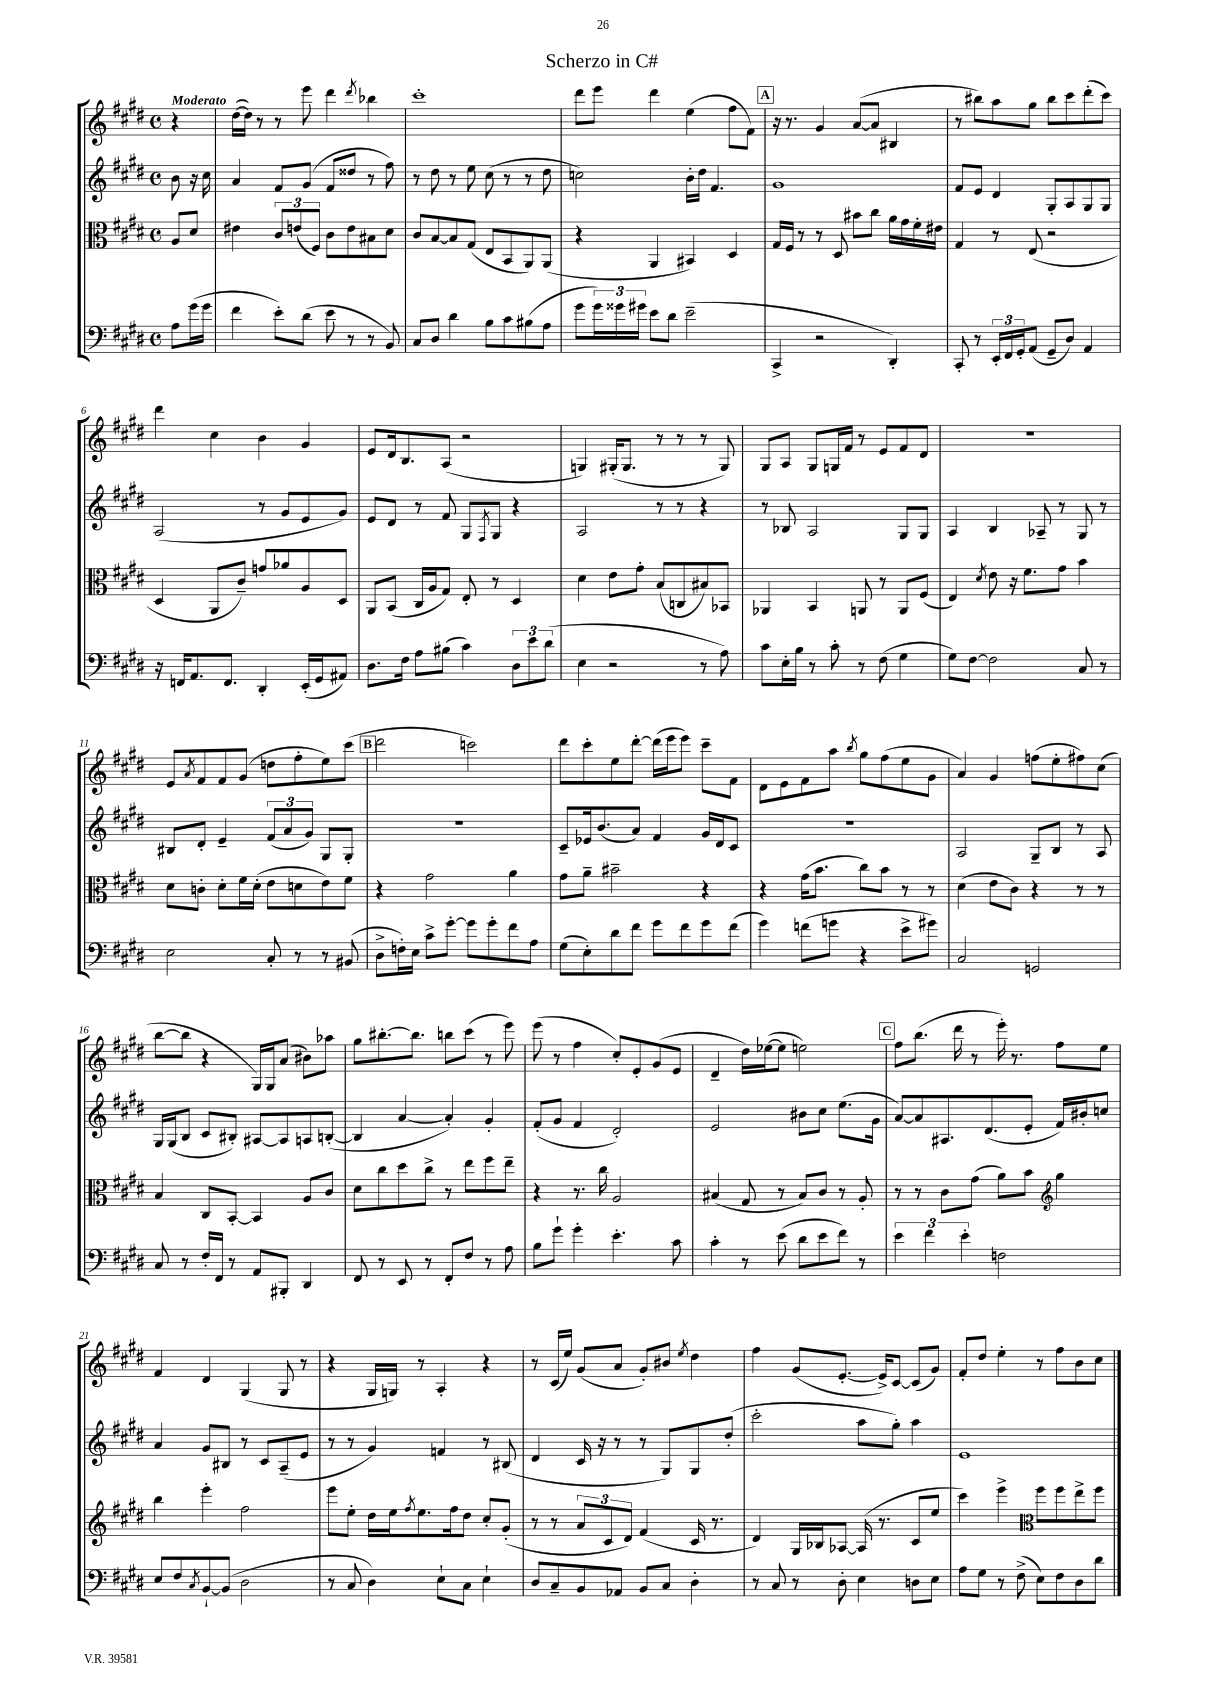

**kern	**kern	**kern	**kern
*staff4	*staff3	*staff2	*staff1
*clefF4	*clefC3	*clefG2	*clefG2
*k[f#c#g#d#]	*k[f#c#g#d#]	*k[f#c#g#d#]	*k[f#c#g#d#]
*M4/4	*M4/4	*M4/4	*M4/4
*met(c)	*met(c)	*met(c)	*met(c)
8A	8A	8b	4r
(16g#	8d#	16r	.
16g#	.	16cc#	.
=	=	=	=
4f#	4e#	4a	([16dd#
.	.	.	16dd#])
.	.	.	8r
8e')	12c#	8f#	8r
.	(12e	.	.
(8d#	.	(8g#	8eee
.	12F#)	.	.
8e	8c#	8f#	4ddd#
8r	8e	8dd##	.
.	.	.	8qddd#
8r	8B#	8r	4bb-
8BB)	8d#	8ff#)	.
=	=	=	=
8C#	8c#	8r	1ccc#'
8D#	[8B	8dd#	.
4d#	8B]	8r	.
.	(8G#	8ee	.
8B	8E	(8cc#	.
8c#	8BB	8r	.
(8B#	8AA)	8r	.
8A	(8AA	8dd#	.
=	=	=	=
8g#	4r	2cc)	8ddd#
24g#)	.	.	8eee
24g##	.	.	.
24g#	.	.	.
8e	4AA	.	4ddd#
8d#	.	.	.
(2e~	4BB#)	16b'	(4ee
.	.	16dd#	.
.	.	4.f#	.
.	4D#	.	8ff#
.	.	.	8f#)
=	=	=	=
4CC#^	16G#	1g#	16r
.	16F#	.	8.r
.	8r	.	.
2r	8r	.	4g#
.	8D#	.	.
.	8b#	.	([8a
.	8cc#	.	8a]
4DD#')	16a	.	4B#
.	16g#	.	.
.	16f#'	.	.
.	16e#	.	.
=	=	=	=
8CC#'	4G#	8f#	8r
8r	.	8e	8bb#)
24EE'	8r	4d#	8aa
24FF#	.	.	.
24GG#'	.	.	.
(8AA	(8E	.	8gg#
8GG#~	2r	8G#'	8bb#
8D#)	.	8A	8ccc#
4AA	.	8G#	(8ddd#'
.	.	8G#	8ccc#)
=	=	=	=
16r	4D#	(2A	4ddd#
16FF	.	.	.
8.AA	.	.	.
.	8AA	.	4cc#
8.FF	.	.	.
.	8c#~)	.	.
4DD#'	8g	8r	4b
.	8a-	8g#	.
(16EE'	8A	8e	4g#
16GG#	.	.	.
8AA#)	8D#	8g#)	.
=	=	=	=
8.D#	8AA	8e	8e
.	(8BB	8d#	16d#
16F#	.	.	8.B
8A	16C#	8r	.
.	16A	.	.
(8B#	8G#)	8f#	(8A
4c#)	8E'	8G#	2r
.	.	8qF#	.
.	8r	8G#	.
12D#	4D#	4r	.
12e	.	.	.
(12d#	.	.	.
=	=	=	=
4E	4d#	2A	4G)
2r	8e	.	(16G#'
.	.	.	8.G#
.	8g#'	.	.
.	(8B	8r	8r
.	8C	8r	8r
8r	8B#)	4r	8r
8A)	8BB-	.	8G#)
=	=	=	=
8c#	4AA-	8r	8G#
16E'	.	8B-	8A
16B	.	.	.
8r	4BB	2A	8G#
8c#'	.	.	16G
.	.	.	16f#
8r	8AA	.	8r
(8F#	8r	.	8e
4G#	8AA	8G#	8f#
.	(8F#	8G#	8d#
=	=	=	=
8G#)	4E)	4A	1r
[8F#	.	.	.
.	8qd#	.	.
2F#]	8e	4B	.
.	16r	.	.
.	8.f#	.	.
.	.	8A-~	.
.	8g#	8r	.
8C#	4b	8G#	.
8r	.	8r	.
=	=	=	=
2E	8d#	8B#	8e
.	.	.	8qa
.	8c'	8d#'	8f#
.	8d#'	4e~	8f#
.	16f#	.	(8g#
.	(16d#'	.	.
8C#'	8e	(12f#	8dd
.	.	12a	.
8r	8d	.	8ff#'
.	.	12g#)	.
8r	8e)	8G#	8ee)
(8BB#	8f#	8G#'	(8ccc#
=	=	=	=
8D#^	4r	1r	2ddd#
16F')	.	.	.
16E	.	.	.
8c#^	2g#	.	.
[8g#'	.	.	.
8g#]	.	.	2ccc)
8g#'	.	.	.
8f#	4a	.	.
8A	.	.	.
=	=	=	=
(8G#	8g#	8c#~	8ddd#
8E')	8a~	16e-	8ccc#'
.	.	(8.b	.
8d#	2b#~	.	8ee
8f#	.	8a)	[8ddd#'
8g#	.	4f#	(16ddd#]
.	.	.	16eee
8f#	.	.	8eee)
8g#	4r	16g#	8ccc#~
.	.	16d#	.
(8f#	.	8c#	8f#
=	=	=	=
4g#)	4r	1r	8d#
.	.	.	8e
(8f	(16g#	.	8f#
.	8.b	.	.
8g	.	.	8aa
.	.	.	8qbb
4r	8cc#)	.	8gg#
.	8b	.	(8ff#
8e^	8r	.	8ee
8g#)	8r	.	8g#
=	=	=	=
2C#	(4d#	2A	4a)
.	8e	.	4g#
.	8c#)	.	.
2GG	4r	8G#~	(8ff
.	.	8B	8ee'
.	8r	8r	8ff#)
.	8r	8A	(8cc#
=	=	=	=
8C#	4B	16G#	[8bb
.	.	(16G#	.
8r	.	8B	8bb]
16F#'	8C#	8c#	4r
16FF#	.	.	.
8r	[8BB'	8B#')	.
8AA	4BB]	[8A#	16G#)
.	.	.	16G#
8BBB#'	.	8A#]	(8a
4DD#	8A	8A	8b#)
.	8c#	([8B'	8aa-
=	=	=	=
8FF#	8d#	4B]	8gg#
8r	8cc#	.	[8.bb#'
8EE	8dd#	[4a	.
.	.	.	8.bb#]
8r	8cc#^	.	.
8FF#'	8r	4a'])	8bb
8F#	8ee	.	(8ccc#
8r	8ff#	4g#'	8r
8A	8ee~	.	8eee)
=	=	=	=
8B	4r	(8f#'	(8eee
8g#`	.	8g#	8r
4g#'	8.r	4f#	4ff#
.	16cc#	.	.
4.e'	2A	2d#')	8cc#')
.	.	.	8e'
.	.	.	(8g#
8c#	.	.	8e
=	=	=	=
4c#'	(4B#	2e	4d#~
8r	8G#	.	16dd#)
.	.	.	([16ee-
(8e	8r	.	8ee-]
8d#	8B#)	8b#	2ee)
8e	8c#	8cc#	.
8f#)	8r	(8.ee	.
8r	8A'	.	.
.	.	16g#	.
=	=	=	=
6e	8r	[8a)	8ff#
.	8r	8a]	(8.bb
6f#	.	.	.
.	8c#	8.A#	.
.	.	.	16ddd#
6e'	.	.	.
.	(8g#	.	8r
.	.	(8.d#	.
2F	8a)	.	16eee')
.	.	.	8.r
.	8b	8e'	.
*	*clefG2	*	*
.	4gg#	16f#)	8ff#
.	.	16b#'	.
.	.	8cc	8ee
=	=	=	=
8E	4bb	4a	4f#
8F#	.	.	.
8qC#	.	.	.
[8BB`	4eee'	8g#	4d#
(8BB]	.	8B#	.
2D#	2ff#	8r	(4G#
.	.	8c#	.
.	.	(8A~	8G#
.	.	8e	8r
=	=	=	=
8r	8eee	8r	4r
8C#	8ee'	8r	.
4D#)	16dd#	4g#)	16G#
.	16ee	.	16G)
.	8qff#	.	.
.	8.ee	.	8r
8E`	.	4f	4A'
.	16ff#	.	.
8C#	8dd#	.	.
4E`	8cc#'	8r	4r
.	(8g#'	(8B#	.
=	=	=	=
8D#	8r	4d#	8r
8C#~	8r	.	(16c#
.	.	.	16ee)
8BB	12a	16c#	(8g#
.	.	16r	.
.	12c#	.	.
8AA-	.	8r	8a
.	12d#)	.	.
8BB	(4f#	8r	8g#')
8C#	.	8G#)	8b#
.	.	.	8qee
4D#'	16c#	8G#	4dd#
.	8.r	.	.
.	.	(8dd#'	.
=	=	=	=
8r	4d#)	2ccc#'	4ff#
8C#	.	.	.
8r	16G#	.	(8g#
.	16B-	.	.
8D#'	[8A-	.	[8.e'
4E	(16A-]	8aa	.
.	8.r	.	16e^])
.	.	8gg#')	[8c#
8D	8c#	4aa	(8c#]
8E	8ee	.	8g#)
=	=	=	=
8A	4ccc#)	1e	8f#'
8G#	.	.	8dd#
8r	4eee^	.	4ee'
(8F#^	.	.	.
*	*clefC3	*	*
8E)	8ff#	.	8r
8F#	8ff#	.	8ff#
8D#	8ee^	.	8b
8d#	8ff#	.	8cc#
==	==	==	==
*-	*-	*-	*-
